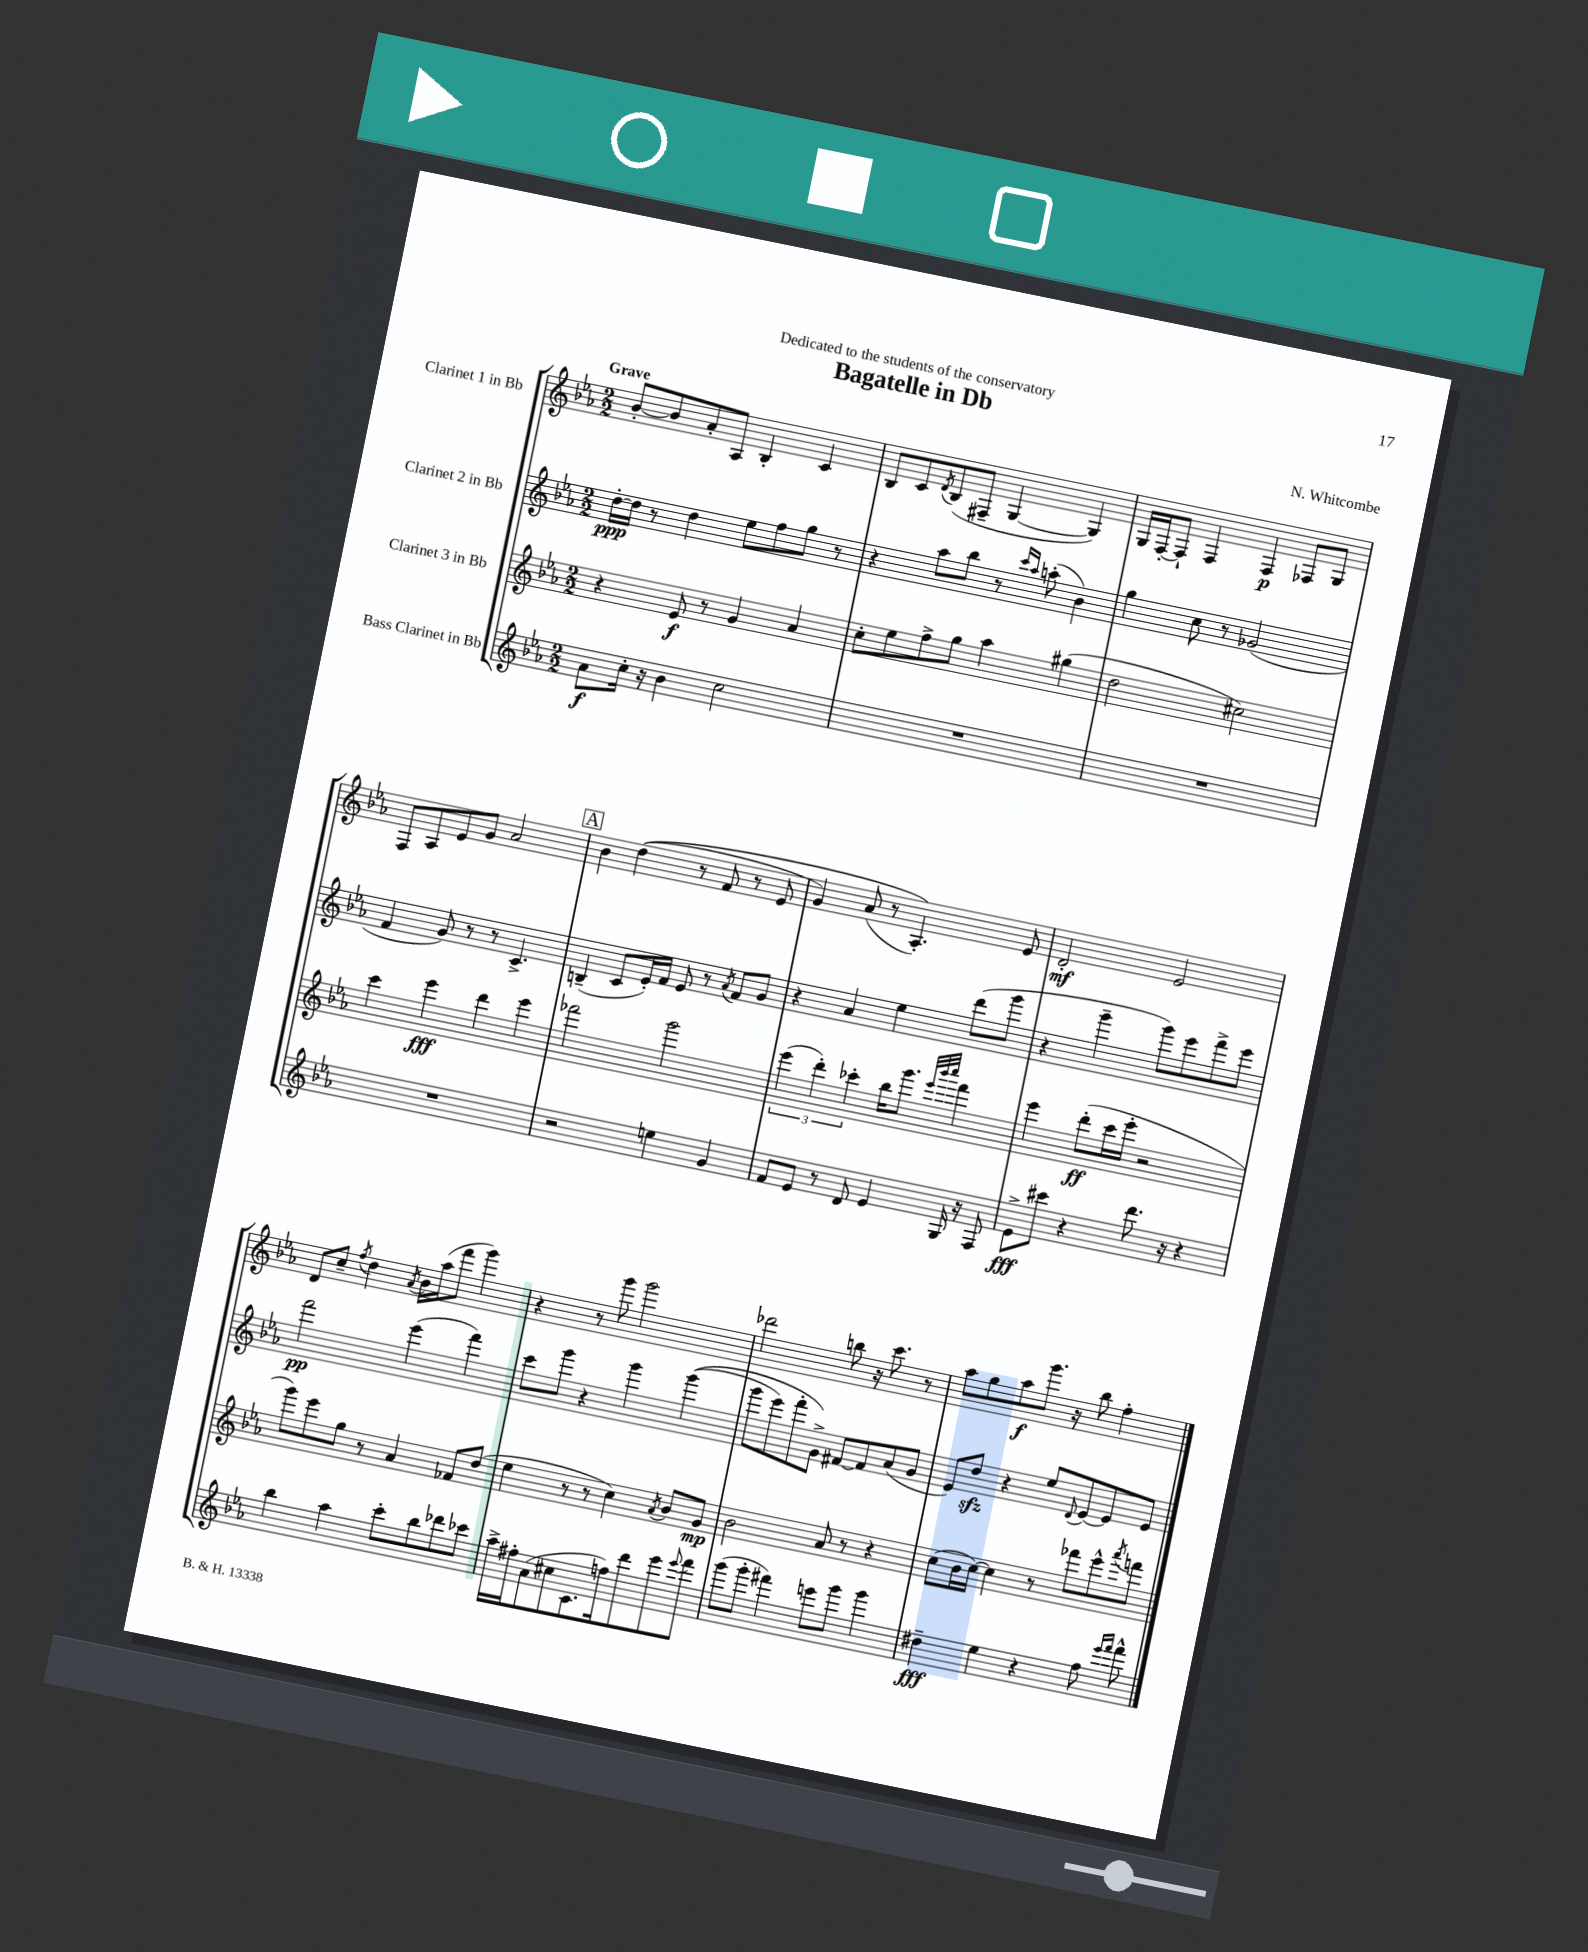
\header { title = "Bagatelle in Db" composer = "N. Whitcombe" dedication = "Dedicated to the students of the conservatory" }
<<
\new StaffGroup <<
\new Staff = "s0" \with { instrumentName = "Clarinet 1 in Bb" } {
    \clef treble \key ees \major \numericTimeSignature \time 2/2 \tempo "Grave"
    bes'8~-. bes'8 aes'8-. aes8 bes4-. c'4 |
    bes8 c'8 \acciaccatura { d'8 } bes8( fis8-- g4~ g4) |
    g16 f16~-. f8-! f4 f4\p fes8 g8 |
    f8 aes8 ees'8 g'8 aes'2 |
    \mark \markup { \box "A" } bes'4 d''4(\( r8 f'8 r8 ees'8 |
    g'4) aes'8( r8 aes4.-.)\) ees'8 |
    d'2-.\mf ees'2 |
    d'8 c''8-- \acciaccatura { f''8 } d''4 \acciaccatura { aes'8 } bes'16 aes''16( f'''8 g'''4) |
    r4 r8 g'''8 g'''2 |
    des'''2 b''8 r16 c'''8. r8 |
    aes''8 g''8 aes''8\f g'''8. r16 bes''8 f''4-. \bar "|." |
}
\new Staff = "s1" \with { instrumentName = "Clarinet 2 in Bb" } {
    \clef treble \key ees \major \numericTimeSignature \time 2/2
    d''16~-.\ppp d''16 r8 d''4 ees''8 f''8 g''8 r8 |
    r4 aes''8 bes''8 r8 \grace { c'''16 aes''16 } a''8-.( bes'4) |
    g''4 c''8 r8 ges'2( |
    f'4 g'8) r8 r8 c'4.-> |
    \mark \markup { \box "A" } b4--( c'8 ees'16-.) f'16 ees'8 r8 \acciaccatura { aes'8 } f'8 g'8 |
    r4 aes'4 ees''4 d'''8( g'''8 |
    r4 g'''4-- g'''8) ees'''8 f'''8-> ees'''8 |
    f'''2\pp ees'''4( f'''4) |
    c'''8 g'''8 r4 g'''4 g'''4(\( |
    g'''8 ees'''8) f'''8-. g'8->\) fis'8~ fis'8 aes'8( g'8 |
    ees'8) d''8\sfz r4 ees''8 \appoggiatura { d'8 } ees'8~ ees'8 ees'8 \bar "|." |
}
\new Staff = "s2" \with { instrumentName = "Clarinet 3 in Bb" } {
    \clef treble \key ees \major \numericTimeSignature \time 2/2
    r4 ees'8\f r8 g'4 aes'4 |
    c''8-. ees''8 f''8-> g''8 aes''4 gis''4( |
    d''2 cis''2) |
    c'''4 ees'''4\fff d'''4 ees'''4 |
    \mark \markup { \box "A" } fes'''2 g'''2 |
    \tuplet 3/2 { ees'''4( d'''4-.) ces'''4-. } bes''16 g'''8. \grace { ees'''32 bes'''32 c''''32 } f'''4 |
    ees'''4 d'''8-.\ff( c'''16 ees'''16-. r2 |
    g'''8) ees'''8 g''8 r8 aes'4 fes'8 d''8( |
    ees''4 r8 r8 c''4) \acciaccatura { aes'8 } bes'8 g'8\mp |
    bes'2 aes'8 r8 r4 |
    c''8( bes'16 c''16~) c''4 r8 fes'''8 ees'''8-^ \acciaccatura { aes'''8 } f'''8 \bar "|." |
}
\new Staff = "s3" \with { instrumentName = "Bass Clarinet in Bb" } {
    \clef treble \key ees \major \numericTimeSignature \time 2/2
    aes'8\f c''16-. r16 bes'4 c''2 |
    R1 |
    R1 |
    R1 |
    \mark \markup { \box "A" } r2 e''4 g'4 |
    f'8 ees'8 r8 d'8 ees'4 g16 r16 f8 |
    ees'8->\fff cis'''8 r4 d'''8. r16 r4 |
    bes''4 aes''4 c'''8-. bes''8 des'''8 ces'''8 |
    aes''16-> fis''16-. aes'8( cis''8 c'8. f''16) d'''8 ees'''8 \appoggiatura { ees'''8 } f'''8 |
    g'''8( g'''8-. fis'''4) e'''8 g'''8 g'''4 |
    dis''4--\fff ees''4 r4 f''8 \grace { ees'''16 f'''16 } f'''8-^ \bar "|." |
}
>>
>>
\layout { \context { \Score \remove "Bar_number_engraver" } }
